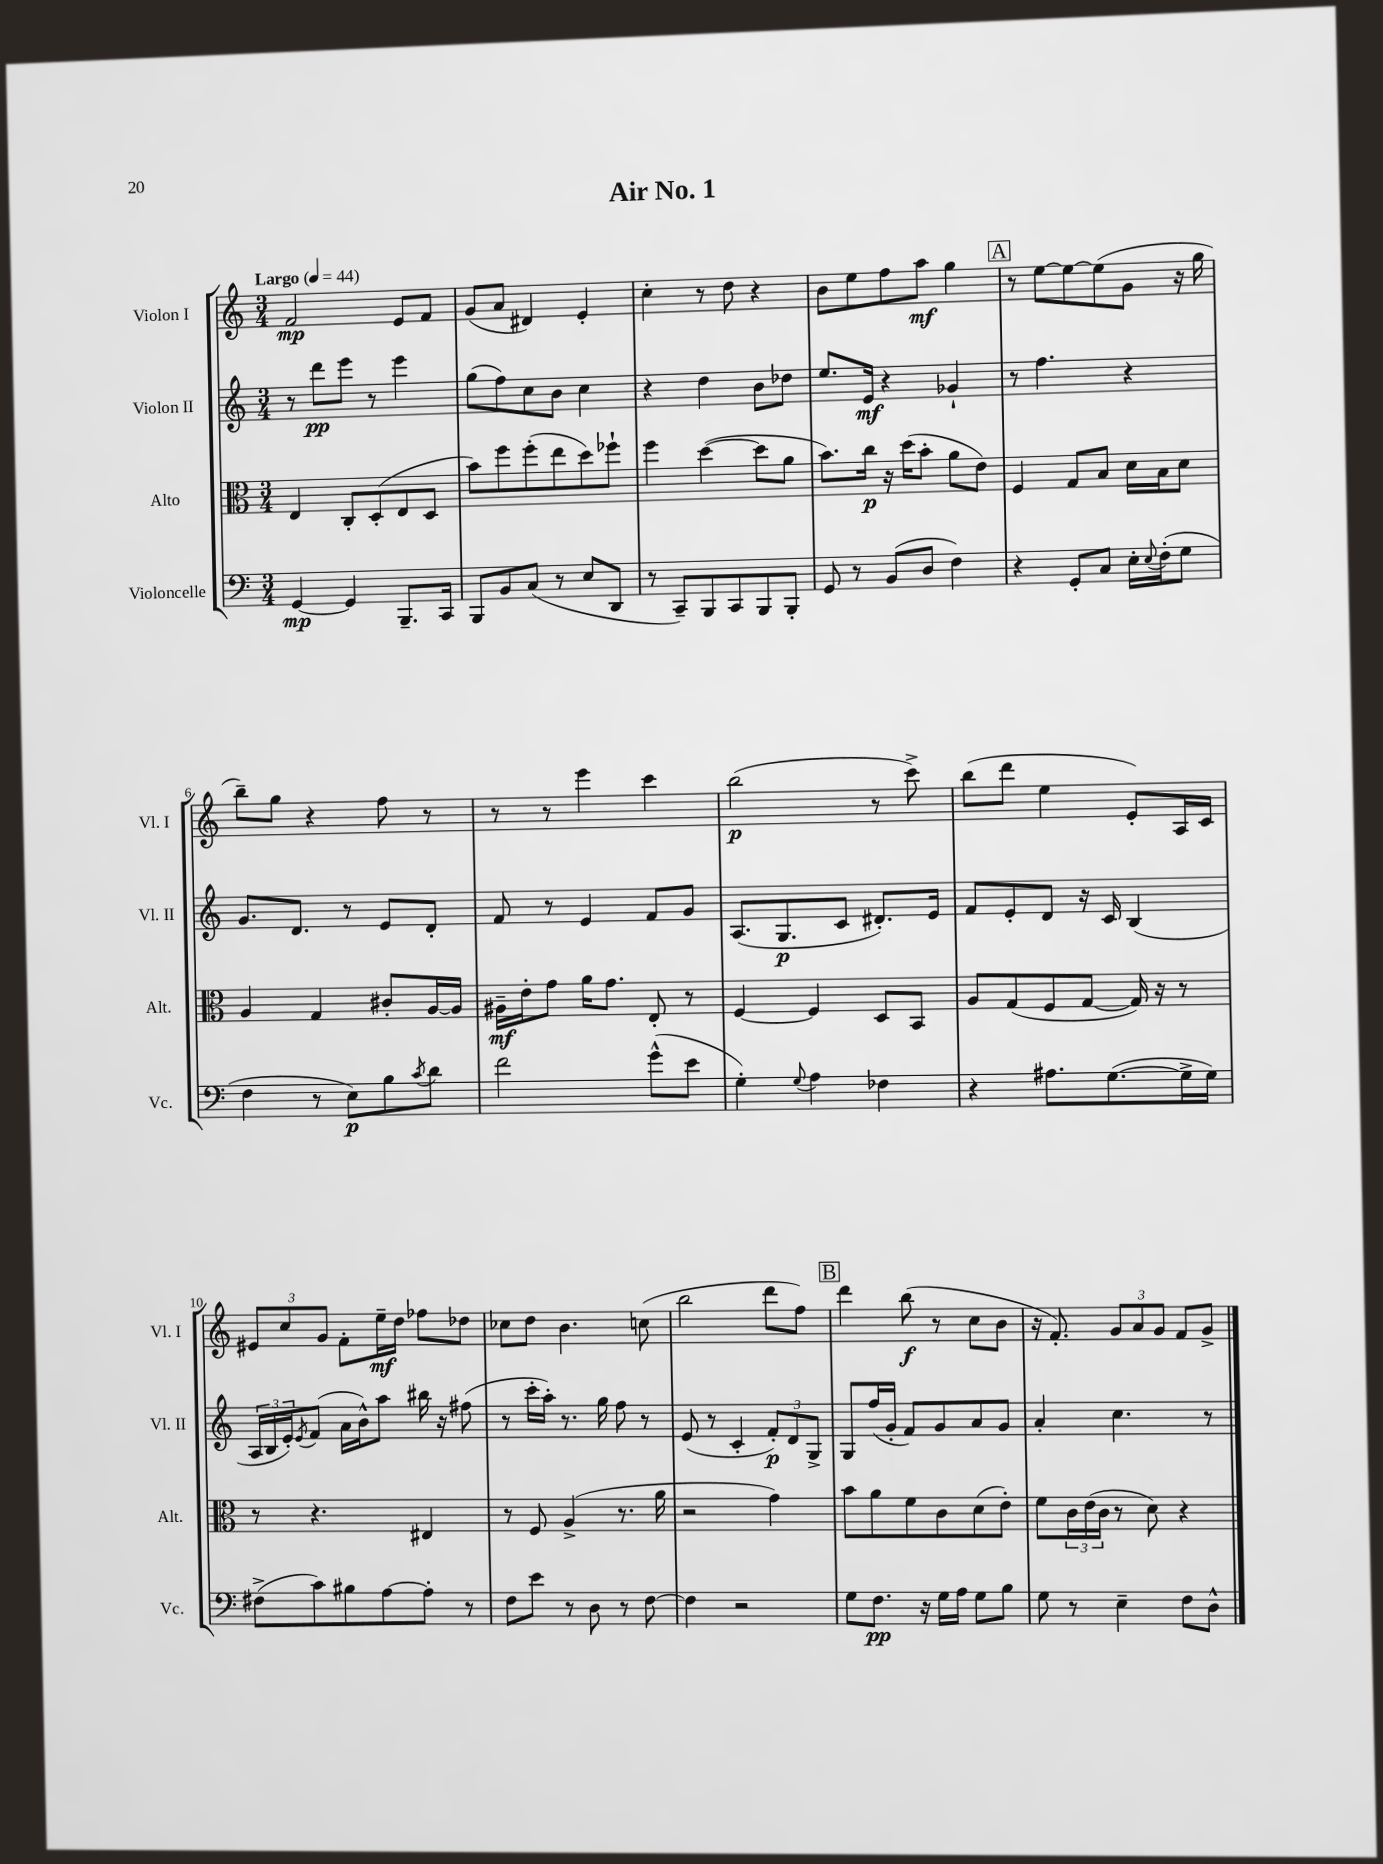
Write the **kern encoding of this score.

**kern	**kern	**kern	**kern
*staff4	*staff3	*staff2	*staff1
*clefF4	*clefC3	*clefG2	*clefG2
*k[]	*k[]	*k[]	*k[]
*M3/4	*M3/4	*M3/4	*M3/4
*MM44	*MM44	*MM44	*MM44
[4GG	4E	8r	2f
.	.	8ddd	.
4GG]	8C'	8eee	.
.	(8D'	8r	.
8.BBB~	8E	4eee	8e
.	8D	.	8f
16CC	.	.	.
=	=	=	=
8BBB	8b)	(8gg	(8g
8BB	8ff	8ff)	8a
(8C	(8ff'	8cc	4d#)
8r	8ee	8b	.
8E	8dd)	4cc	4e'
8DD	8ff-`	.	.
=	=	=	=
8r	4ff	4r	4cc'
8CC~)	.	.	.
8BBB	([4dd	4dd	8r
8CC	.	.	8dd
8BBB	8dd]	8b	4r
8BBB'	8a	8dd-	.
=	=	=	=
8GG	8.b)	8.ee	8b
8r	.	.	8ee
.	16cc	16e	.
(8BB	16r	4r	8ff
.	(16dd	.	.
8D	8b'	.	8aa
4F)	8a	4g-`	4gg
.	8e)	.	.
=	=	=	=
4r	4F	8r	8r
.	.	4.ff	[8ee
8GG'	8G	.	8ee_
8C	8B	.	(8ee]
16E'	16d	4r	8g
8qqE	.	.	.
(16F'	16B	.	.
8G	8d	.	16r
.	.	.	16gg
=	=	=	=
4F	4A	8.g	8bb~)
.	.	.	8gg
.	.	8.d	.
8r	4G	.	4r
8E)	.	8r	.
8B	8c#'	8e	8ff
8qc	.	.	.
8d	[16A	8d'	8r
.	16A]	.	.
=	=	=	=
2f	16A#~	8f	8r
.	16e'	.	.
.	8g	8r	8r
.	16a	4e	4eee
.	8.g	.	.
(8g^^	8E'	8f	4ccc
8e	8r	8g	.
=	=	=	=
4G')	[4F	(8.A	(2bb
.	.	8.G	.
8qqG	.	.	.
4A	4F]	.	.
.	.	8c	.
4F-	8D	8.d#')	8r
.	8BB	.	8ccc^)
.	.	16e	.
=	=	=	=
4r	8A	8f	(8bb
.	(8G	8e'	8ddd
8.A#	8F	8d	4ee
.	[8G	16r	.
([8.G	.	16c	.
.	16G])	(4B	8e')
.	16r	.	.
16G^]	8r	.	16A
16G)	.	.	16c
=	=	=	=
(8F#^	8r	24A	12e#
.	.	24B	.
.	.	24e')	12cc
.	.	8qe	.
8c)	4.r	(8f	.
.	.	.	12g
8B#	.	16a	8f'
.	.	16b^^)	.
[8A	.	8aa	16ee~
.	.	.	16dd
8A']	4E#	16bb#	8ff-
.	.	16r	.
8r	.	(8ff#	8dd-
=	=	=	=
8F	8r	8r	8cc-
8e	8F	16ccc'	8dd
.	.	16aa')	.
8r	(4A^	8.r	4.b
8D	.	.	.
.	.	16gg	.
8r	8.r	8ff	.
[8F	.	8r	(8cc
.	16a	.	.
=	=	=	=
4F]	2r	(8e	2bb
.	.	8r	.
2r	.	4c'	.
.	4g)	12f')	8ddd
.	.	12d	.
.	.	.	8ff)
.	.	12G^	.
=	=	=	=
8G	8b	8G	4ddd
8.F	8a	(16ff	.
.	.	16g'	.
.	8f	8f)	(8bb
16r	.	.	.
16G	8c	8g	8r
16A	.	.	.
8G	(8d	8a	8cc
8B	8e')	8g	8b
=	=	=	=
8G	8f	4a'	16r
.	.	.	8.f')
8r	24c	.	.
.	(24e	.	.
.	24c	.	.
4E~	8r	4.cc	12g
.	.	.	12a
.	8d)	.	.
.	.	.	12g
8F	4r	.	8f
8D^^	.	8r	8g^
==	==	==	==
*-	*-	*-	*-
